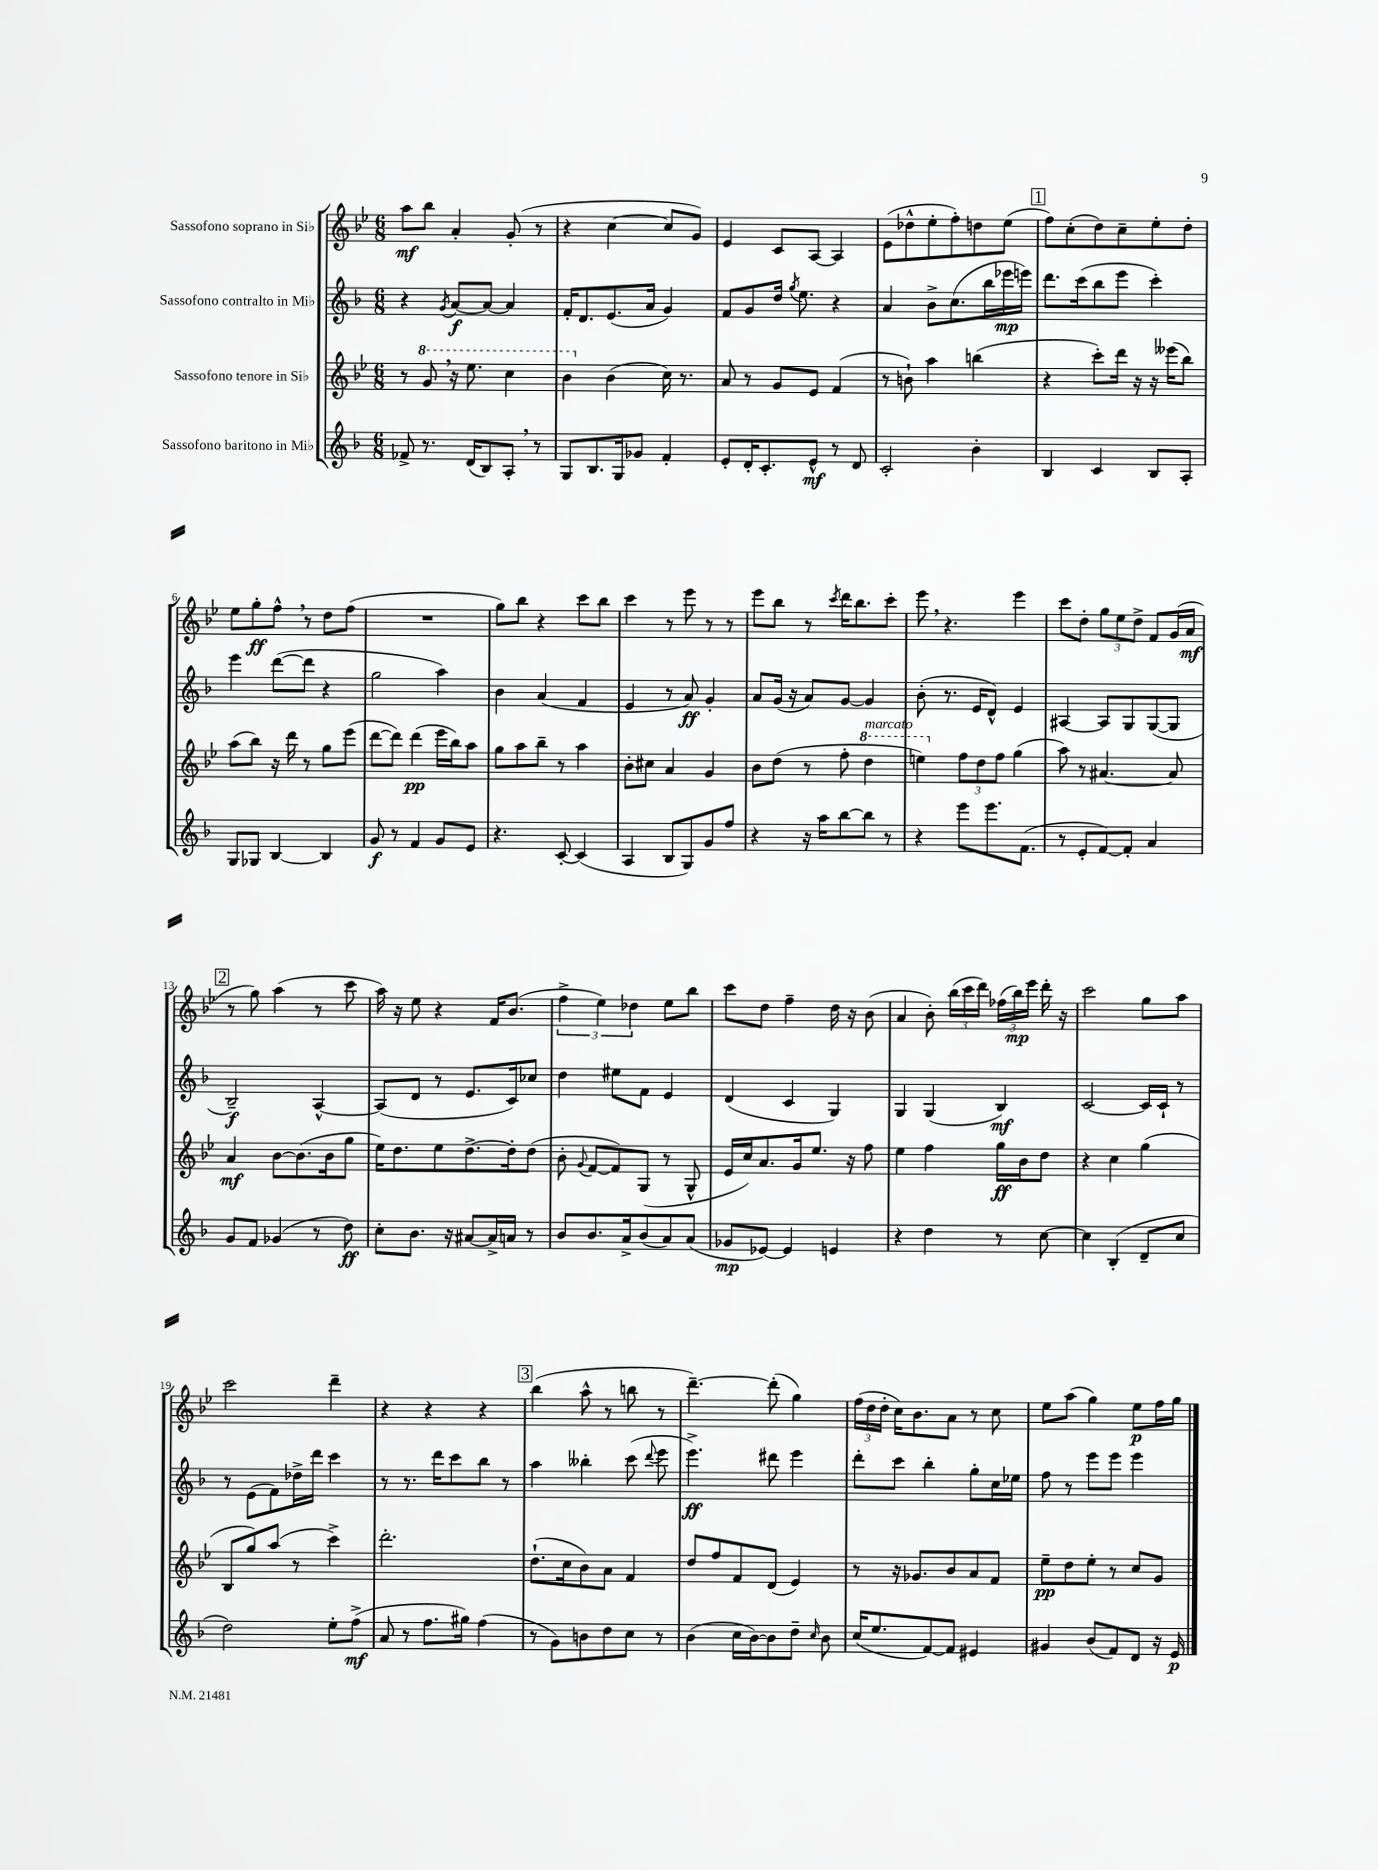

**kern	**dynam	**kern	**dynam	**kern	**dynam	**kern	**dynam
*part4	*part4	*part3	*part3	*part2	*part2	*part1	*part1
*staff4	*staff4	*staff3	*staff3	*staff2	*staff2	*staff1	*staff1
*I"Sassofono baritono in Mi♭	*	*I"Sassofono tenore in Si♭	*	*I"Sassofono contralto in Mi♭	*	*I"Sassofono soprano in Si♭	*
*clefG2	*	*clefG2	*	*clefG2	*	*clefG2	*
*k[b-]	*	*k[b-e-]	*	*k[b-]	*	*k[b-e-]	*
*M6/8	*	*M6/8	*	*M6/8	*	*M6/8	*
=1	=1	=1	=1	=1	=1	=1	=1
8f-X^/	.	8r	.	4r	.	8aa\L	mf
*	*	*8va	*	*	*	*	*
8.r	.	8gg,/	.	.	.	8bb-\J	.
.	.	.	.	8qg/	.	.	.
.	.	16r	.	[8a/L	f	4a'/	.
(16d/KL	.	8.eee-\	.	.	.	.	.
8B-/)	.	.	.	8a/J_	.	.	.
8A',/J	.	4ccc\	.	4a/]	.	(8g'/	.
8r	.	.	.	.	.	8r	.
=2	=2	=2	=2	=2	=2	=2	=2
8G/L	.	4bb-\	.	16f'/KL	.	4r	.
.	.	.	.	8.d/	.	.	.
8.B-/	.	.	.	.	.	.	.
*	*	*X8va	*	*	*	*	*
.	.	(4b-\	.	(8.e/	.	[4cc\	.
16G/k	.	.	.	.	.	.	.
8g-X/J	.	.	.	.	.	.	.
.	.	.	.	16a/Jk	.	.	.
4f'/	.	16cc\)	.	4g/)	.	8cc/L]	.
.	.	8.r	.	.	.	.	.
.	.	.	.	.	.	8g/J)	.
=3	=3	=3	=3	=3	=3	=3	=3
8e'/L	.	8a/	.	8f/L	.	4e-/	.
16d'/K	.	8r	.	8g/	.	.	.
8.c'/	.	.	.	.	.	.	.
.	.	8g/L	.	16dd/Jk	.	8c/L	.
.	.	.	.	8qgg/	.	.	.
.	.	.	.	8.ee\	.	.	.
8e^^/J	mf	8e-/J	.	.	.	[8A/J	.
8r	.	(4f/	.	4r	.	4A/]	.
8d/	.	.	.	.	.	.	.
=4	=4	=4	=4	=4	=4	=4	=4
2c'/	.	8r	.	4a/	.	(8e-\L	.
.	.	8bn`\)	.	.	.	8dd-X^^\	.
.	.	4aa\	.	8b-^\L	.	8ee-'\	.
.	.	.	.	(8.cc\	.	8ff'\)	.
4b-'\	.	(4bbn\	.	.	.	8ddn\	.
.	.	.	.	16bb-\L	.	.	.
.	.	.	.	16eee-X\	mp	(8ee-\J	.
.	.	.	.	16eeen\JJ)	.	.	.
!!LO:REH:place=s1:t=1
=5	=5	=5	=5	=5	=5	=5	=5
4B-/	.	4r	.	8.ddd\L	.	8ff\L)	.
.	.	.	.	.	.	(8cc'\	.
.	.	.	.	(16ccc\k	.	.	.
4c/	.	8ccc'\L)	.	8bb-\	.	8dd\)	.
.	.	16ddd\Jk	.	8eee\J	.	8cc~\	.
.	.	16r	.	.	.	.	.
8B-/L	.	16r	.	4ccc'\)	.	8ee-'\	.
.	.	(16eee--X\KL	.	.	.	.	.
8A'/J	.	8bb-\J)	.	.	.	8dd'\J	.
!!LO:LB:g=z
=6	=6	=6	=6	=6	=6	=6	=6
8G/L	.	(8aa\L	.	4eee\	.	8ee-\L	.
8G-X/J	.	8bb-\J)	.	.	.	8gg'\	ff
[4B-/	.	16r	.	([8ddd\L	.	8ff^^,\J	.
.	.	16ddd\	.	.	.	.	.
.	.	8r	.	8ddd\J]	.	8r	.
4B-/]	.	8gg\L	.	4r	.	8dd\L	.
.	.	(8eee-\J	.	.	.	(8ff\J	.
=7	=7	=7	=7	=7	=7	=7	=7
8g/	f	[8ddd\L	.	2gg\	.	2.r	.
8r	.	8ddd\J])	.	.	.	.	.
4f/	.	(4ddd\	pp	.	.	.	.
8g/L	.	16eee-\LL	.	4aa\)	.	.	.
.	.	16bb-\J)	.	.	.	.	.
8e/J	.	8aa\J	.	.	.	.	.
=8	=8	=8	=8	=8	=8	=8	=8
4.r	.	8gg\L	.	4b-\	.	8gg\L)	.
.	.	8aa\	.	.	.	8bb-\J	.
.	.	8bb-~\J	.	(4a/	.	4r	.
[8c'/	.	8r	.	.	.	.	.
(4c/]	.	4aa\	.	4f/	.	8ccc\L	.
.	.	.	.	.	.	8bb-\J	.
=9	=9	=9	=9	=9	=9	=9	=9
4A/	.	8b-'\L	.	4e/	.	4ccc\	.
.	.	8cc#X\J	.	.	.	.	.
8B-/L	.	4a/	.	8r	.	8r	.
8G/)	.	.	.	8a/)	ff	8eee-\	.
8g/	.	4g/	.	4g'/	.	8r	.
8ff/J	.	.	.	.	.	8r	.
=10	=10	=10	=10	=10	=10	=10	=10
4r	.	8b-\L	.	8a/L	.	8eee-\L	.
.	.	(8dd\J	.	(16g/Jk	.	8bb-\J	.
.	.	.	.	16r	.	.	.
16r	.	8r	.	8a/L)	.	8r	.
16aa\KL	.	.	.	.	.	.	.
.	.	.	.	.	.	8qccc/	.
[8bb-\	.	8ff'\	.	[8g/J	.	16ddd\KL	.
.	.	.	.	.	.	8.bb-\	.
*	*	*8va	*	*	*	*	*
!	!	!LO:TX:a:i:t=marcato	!	!	!	!	!
8bb-\J]	.	4ddd\	.	4g/]	.	.	.
8r	.	.	.	.	.	8ccc'\J	.
=11	=11	=11	=11	=11	=11	=11	=11
4r	.	4eeen\)	.	(8b-'\	.	8eee-,\	.
.	.	.	.	8.r	.	4.r	.
*	*	*X8va	*	*	*	*	*
8eee\L	.	12ff\L	.	.	.	.	.
.	.	.	.	16e/KL	.	.	.
.	.	12dd\	.	.	.	.	.
8.eee\	.	.	.	8d^^/J)	.	.	.
.	.	12ff\J	.	.	.	.	.
.	.	(4gg\	.	4e/	.	4eee-\	.
(8.f\J	.	.	.	.	.	.	.
=12	=12	=12	=12	=12	=12	=12	=12
8r	.	8aa\)	.	[4A#X/	.	8ccc\L	.
8e'/L	.	8r	.	.	.	8dd'\J	.
[8f/)	.	[4.a#X/	.	8A#/L]	.	12gg\L	.
.	.	.	.	.	.	12ee-\	.
8f'/J]	.	.	.	8G/	.	.	.
.	.	.	.	.	.	12dd^\J	.
4a/	.	.	.	([8G/	.	8f/L	.
.	.	8a#/]	.	8G/J]	.	(16g/L	.
.	.	.	.	.	.	16a/JJ	mf
!!LO:LB:g=z
!!LO:REH:place=s1:t=2
=13	=13	=13	=13	=13	=13	=13	=13
8g/L	.	4a/	mf	2B-~/)	f	8r	.
8f/J	.	.	.	.	.	8gg\)	.
(4g-X/	.	[8b-\L	.	.	.	(4aa\	.
.	.	(8.b-\]	.	.	.	.	.
8r	.	.	.	[4A^^/	.	8r	.
.	.	16b-\k	.	.	.	.	.
8dd\)	ff	8gg\J	.	.	.	8ccc\	.
=14	=14	=14	=14	=14	=14	=14	=14
8cc'\L	.	16ee-\KL)	.	(8A/L]	.	16aa\)	.
.	.	8.dd\	.	.	.	16r	.
8.b-\J	.	.	.	8d/J	.	8ee-\	.
.	.	8ee-\	.	8r	.	4r	.
16r	.	.	.	.	.	.	.
[8a#X/L	.	[8.dd^\	.	8.e/L	.	.	.
16a#^/L]	.	.	.	.	.	16f/KL	.
16an/JJ	.	16dd'\k]	.	16c/k)	.	(8.b-/J	.
8r	.	(8dd\J	.	8cc-X/J	.	.	.
=15	=15	=15	=15	=15	=15	=15	=15
8b-/L	.	8b-'\	.	4dd\	.	6ff^\	.
.	.	8qqg/	.	.	.	.	.
8.b-/	.	[8f/L	.	.	.	.	.
.	.	.	.	.	.	6ee-\)	.
.	.	8f/])	.	8ee#X\L	.	.	.
16a^/k	.	.	.	.	.	.	.
.	.	.	.	.	.	6dd-X\	.
(8b-/	.	(8G/J	.	8f\J	.	.	.
8a/)	.	8r	.	4e/	.	8ee-\L	.
(8a/J	.	8G^^/	.	.	.	8bb-\J	.
=16	=16	=16	=16	=16	=16	=16	=16
8g-X/L	mp	16e-/LL	.	(4d/	.	8ccc\L	.
.	.	16cc/J)	.	.	.	.	.
[8e-X/J)	.	8.a/	.	.	.	8dd\J	.
4e-/]	.	.	.	4c/	.	4ff~\	.
.	.	16g/k	.	.	.	.	.
.	.	8.ee-/J	.	.	.	.	.
4en/	.	.	.	4G/)	.	16dd\	.
.	.	16r	.	.	.	16r	.
.	.	8ff\	.	.	.	(8b-\	.
=17	=17	=17	=17	=17	=17	=17	=17
4r	.	4ee-\	.	4G/	.	4a/	.
4dd\	.	4ff\	.	(4G/	.	8b-'\)	.
.	.	.	.	.	.	(24bb-\LL	.
.	.	.	.	.	.	24ccc\	.
.	.	.	.	.	.	24ddd\JJ)	.
8r	.	16gg\LL	ff	4B-/)	mf	(24ff-X\LL	.
.	.	.	.	.	.	24bb-\)	mp
.	.	16b-\J	.	.	.	.	.
.	.	.	.	.	.	24eee-\JJ	.
[8cc\	.	8dd\J	.	.	.	16ddd'\	.
.	.	.	.	.	.	16r	.
=18	=18	=18	=18	=18	=18	=18	=18
4cc\]	.	4r	.	[2c/	.	2ccc\	.
(4B-'/	.	4cc\	.	.	.	.	.
8d~/L	.	(4gg\	.	16c/LL]	.	8gg\L	.
.	.	.	.	16c`/JJ	.	.	.
8cc/J	.	.	.	8r	.	8aa\J	.
!!LO:LB:g=z
=19	=19	=19	=19	=19	=19	=19	=19
2dd\)	.	8B-/L	.	8r	.	2ccc\	.
.	.	8gg/)	.	(8e\L	.	.	.
.	.	(8aa/J	.	8f\)	.	.	.
.	.	8r	.	16dd-X^\L	.	.	.
.	.	.	.	16ddd\JJ	.	.	.
8ee'\L	.	4ccc^\)	.	4ccc\	.	4ddd~\	.
(8ff^\J	mf	.	.	.	.	.	.
=20	=20	=20	=20	=20	=20	=20	=20
8a/	.	2.ddd'\	.	8r	.	4r	.
8r	.	.	.	8.r	.	.	.
8.ff\L	.	.	.	.	.	4r	.
.	.	.	.	16ddd\KL	.	.	.
.	.	.	.	8ccc\	.	.	.
16gg#X\Jk)	.	.	.	.	.	.	.
(4ff\	.	.	.	8bb-\J	.	4r	.
.	.	.	.	8r	.	.	.
!!LO:REH:place=s1:t=3
=21	=21	=21	=21	=21	=21	=21	=21
8r	.	(8.dd`\L	.	4aa\	.	(4bb-\	.
8g\L)	.	.	.	.	.	.	.
.	.	16cc\k	.	.	.	.	.
8bn\	.	8b-\)	.	4bb--X'\	.	8aa^^\	.
8dd\	.	8a\J	.	.	.	8r	.
8cc\J	.	4f/	.	(8ccc\	.	8bbn\	.
.	.	.	.	8qqddd/	.	.	.
8r	.	.	.	8eee\	.	8r	.
=22	=22	=22	=22	=22	=22	=22	=22
(4b-\	.	8dd/L	.	4.eee^\)	ff	[4.ddd~\)	.
.	.	8ff/	.	.	.	.	.
16cc\LL	.	8f/	.	.	.	.	.
[16b-\J)	.	.	.	.	.	.	.
8b-\]	.	(8d/J	.	8ddd#X\	.	(8ddd'\]	.
8dd~\J	.	4e-/)	.	4eee\	.	4gg\)	.
16qqcc/	.	.	.	.	.	.	.
8b-\	.	.	.	.	.	.	.
=23	=23	=23	=23	=23	=23	=23	=23
(16cc/KL	.	8r	.	8ddd'\L	.	(24ff\LL	.
.	.	.	.	.	.	24dd\	.
8.ee/	.	.	.	.	.	.	.
.	.	.	.	.	.	24dd'\JJ	.
.	.	16r	.	8ccc\J	.	16cc\KL)	.
.	.	8.g-X/L	.	.	.	8.b-\	.
[8f/)	.	.	.	4bb-'\	.	.	.
8f/J]	.	8b-/	.	.	.	8a\J	.
4e#X/	.	8a/	.	8gg'\L	.	8r	.
.	.	8f/J	.	16cc\L	.	8cc\	.
.	.	.	.	16ee-X\JJ	.	.	.
=24	=24	=24	=24	=24	=24	=24	=24
4g#X/	.	8ee-~\L	pp	8ff\	.	8ee-\L	.
.	.	8dd\	.	8r	.	(8aa\J	.
(8b-/L	.	8ee-'\J	.	8eee\L	.	4gg\)	.
8f/)	.	8r	.	8eee\J	.	.	.
8d/J	.	8cc/L	.	4eee\	.	8ee-\L	p
16r	.	8g/J	.	.	.	16ff\L	.
16e/	p	.	.	.	.	16gg\JJ	.
==	==	==	==	==	==	==	==
*-	*-	*-	*-	*-	*-	*-	*-
